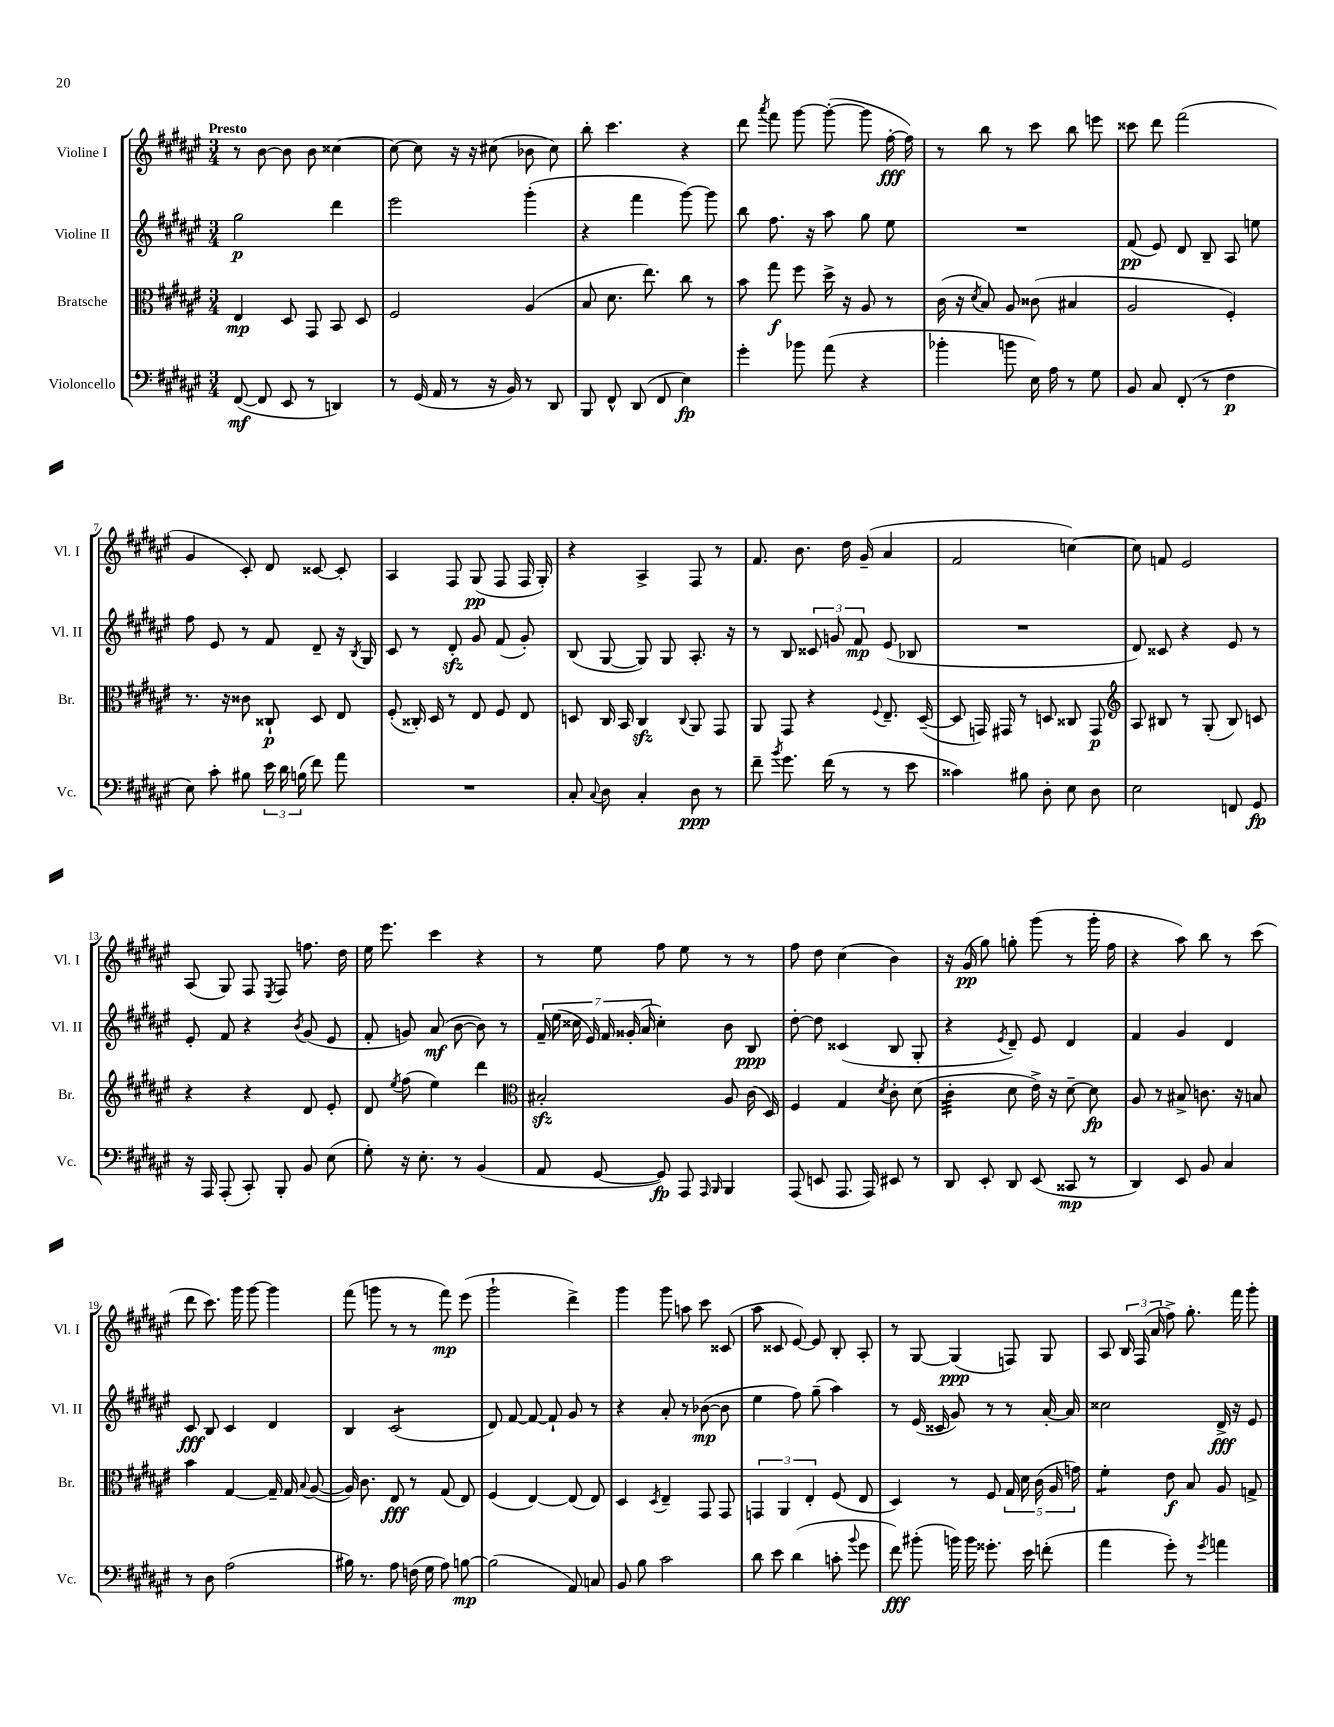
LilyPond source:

<<
\new StaffGroup <<
\new Staff = "s0" \with { instrumentName = "Violine I" shortInstrumentName = "Vl. I" } {
    \clef treble \key fis \major \numericTimeSignature \time 3/4 \tempo "Presto"
    \autoBeamOff r8 b'8~ b'8 b'8 cisis''4~ |
    cisis''8~ cisis''8 r16 r16 cis''8( bes'8 cis''8) |
    b''8-. cis'''4. r4 |
    dis'''8 \acciaccatura { ais'''8 } fis'''8 gis'''8~ gis'''8~-.( gis'''8 fis''16~-.\fff fis''16) |
    r8 b''8 r8 cis'''8 b''8 e'''8 |
    cisis'''8 dis'''8 fis'''2( |
    gis'4 cis'8-.) dis'8 cisis'8~ cisis'8-. |
    ais4 fis8 gis8\pp( fis8 fis16 gis16-.) |
    r4 ais4-> fis8 r8 |
    fis'8. b'8. dis''16 gis'16--( ais'4 |
    fis'2 c''4~) |
    c''8 f'8 eis'2 |
    ais8( gis8) fis8 \acciaccatura { eis8 } fis8 f''8. dis''16 |
    eis''16 eis'''8. cis'''4 r4 |
    r8 eis''8 fis''8 eis''8 r8 r8 |
    fis''8 dis''8 cis''4( b'4) |
    r16 gis'16\pp( gis''8) g''8-. gis'''8( r8 gis'''16-. fis''16 |
    r4 ais''8) b''8 r8 cis'''8( |
    dis'''8 cis'''8.) gis'''16 gis'''8~ gis'''4 |
    fis'''8( g'''8 r8 r8 fis'''8\mp) eis'''8( |
    gis'''2-! dis'''4->) |
    gis'''4 gis'''8 a''8 cis'''8 cisis'8( |
    ais''8 cisis'8 eis'8~) eis'8 b8-. ais8-. |
    r8 gis8~ gis4\ppp( f8) gis8 |
    ais8 \tuplet 3/2 { b16 fis16( ais'16 } fis''8->) gis''8.-. fis'''16 gis'''8-. \bar "|." |
}
\new Staff = "s1" \with { instrumentName = "Violine II" shortInstrumentName = "Vl. II" } {
    \clef treble \key fis \major \numericTimeSignature \time 3/4
    \autoBeamOff gis''2\p dis'''4 |
    eis'''2 gis'''4-.( |
    r4 fis'''4 gis'''8~) gis'''8 |
    b''8 fis''8. r16 ais''8 gis''8 eis''8 |
    R2. |
    fis'8\pp( eis'8) dis'8 b8-- ais8 e''8 |
    fis''8 eis'8 r8 fis'8 dis'8-- r16 \acciaccatura { b8 } gis16 |
    cis'8 r8 dis'8-.\sfz gis'8 fis'8( gis'8-.) |
    b8( gis8~ gis8) gis8 ais8.-. r16 |
    r8 b8 \tuplet 3/2 { cisis'8 g'8 fis'8\mp } eis'8( bes8 |
    R2. |
    dis'8) cisis'8 r4 eis'8 r8 |
    eis'8-. fis'8 r4 \acciaccatura { b'8 } gis'8( eis'8 |
    fis'8-. g'8) ais'8\mf( b'8~ b'8) r8 |
    \tuplet 7/4 { fis'16-- eis''16( cisis''16 eis'16) fis'16 gisis'16-.( ais'16 } cisis''4-.) b'8 b8\ppp |
    dis''8~-. dis''8 cisis'4( b8 gis8-. |
    r4 \acciaccatura { eis'8 } dis'8--) eis'8 dis'4 |
    fis'4 gis'4 dis'4 |
    cis'8\fff b8 cis'4 dis'4 |
    b4 cis'2:8( |
    dis'8) fis'8~ fis'8~ fis'8-! gis'8 r8 |
    r4 ais'8-. r8 bes'8~\mp( bes'8 |
    eis''4 fis''8) gis''8--( ais''4) |
    r8 eis'16( cisis'16 gis'8) r8 r8 ais'16~-. ais'16 |
    cisis''2 dis'16->\fff r16 eis'8 \bar "|." |
}
\new Staff = "s2" \with { instrumentName = "Bratsche" shortInstrumentName = "Br." } {
    \clef alto \key fis \major \numericTimeSignature \time 3/4
    \autoBeamOff eis4\mp dis8 gis,8 b,8 dis8 |
    fis2 ais4( |
    b8 dis'8. eis''8.) cis''8 r8 |
    b'8 gis''8\f fis''8 dis''16-> r16 ais8 r8 |
    cis'16( r16 \acciaccatura { dis'8 } b8) ais8 cisis'8( bis4 |
    ais2 fis4-.) |
    r8. r16 cisis'8 cisis8-!\p dis8 eis8 |
    fis8-.( cisis16-.) dis16 r8 eis8 fis8 eis8 |
    d8 cis16 b,16 cis4\sfz \appoggiatura { cis8 } ais,8 gis,8 |
    ais,8 gis,8 r4 \appoggiatura { fis8 } eis8.-- dis16~--( |
    dis8 g,16) gis,16 r8 d8 cisis8 gis,8\p |
    \clef treble ais8 bis8 r8 gis8-.( bis8) c'8 |
    r4 r4 dis'8 eis'8-. |
    dis'8 \acciaccatura { eis''8 } fis''8( eis''4) dis'''4 |
    \clef alto bis2-.\sfz ais8 cis'16( dis16) |
    fis4 gis4 \acciaccatura { dis'8 } cis'8-. dis'8( |
    cis'4:32-. dis'8 eis'16->) r16 dis'8~-- dis'8\fp |
    ais8 r8 bis8-> c'8. r16 b8 |
    b'4 gis4~ gis16-- gis16 \appoggiatura { b8 } ais8~( |
    ais16) cis'8. eis8\fff r8 gis8( eis8) |
    fis4( eis4~) eis8( eis8) |
    dis4 \acciaccatura { dis8 } eis4-- gis,8 gis,8 |
    \tuplet 3/2 { g,4 ais,4 eis4-. } fis8( eis8 |
    dis4) r8 fis8 \tuplet 5/4 { gis16 dis'16 cis'16( ais16 g'16) } |
    fis'4:8-. eis'8\f b8 ais8 g8-> \bar "|." |
}
\new Staff = "s3" \with { instrumentName = "Violoncello" shortInstrumentName = "Vc." } {
    \clef bass \key fis \major \numericTimeSignature \time 3/4
    \autoBeamOff fis,8~\mf( fis,8 eis,8 r8 d,4) |
    r8 gis,16( ais,16 r8 r16 b,16) r8 dis,8 |
    b,,8 fis,8-^ dis,8( fis,8 eis4\fp) |
    gis'4-. bes'8 ais'8( r4 |
    bes'4-. b'8 eis16) ais16 r8 gis8 |
    b,8 cis8 fis,8-.( r8 fis4\p |
    eis8) cis'8-. bis8 \tuplet 3/2 { eis'16 dis'16 b16( } fis'8) ais'8 |
    R2. |
    cis8-. \appoggiatura { cis8 } dis8 cis4-. dis8\ppp r8 |
    fis'8-- \acciaccatura { b'8 } gis'8. fis'16( r8 r8 eis'8 |
    cisis'4) bis8 dis8-. eis8 dis8 |
    eis2 f,8 gis,8\fp |
    r16 ais,,16 ais,,8-.( cis,8-.) b,,8-. b,8 eis8( |
    gis8-.) r16 eis8.-. r8 b,4( |
    ais,8 gis,8~ gis,8\fp) ais,,8 \grace { ais,,16 b,,16 } b,,4 |
    ais,,8( e,8 ais,,8. ais,,16) eis,8 r8 |
    dis,8 eis,8-. dis,8 eis,8( cisis,8\mp r8 |
    dis,4) eis,8 b,8 cis4 |
    r8 dis8 ais2( |
    bis16) r8. ais8 f16( gis16 ais8) b8~\mp |
    b2( ais,8) c8 |
    b,8 b8 cis'2 |
    dis'8 eis'8 dis'4( c'8-. \appoggiatura { b'8 } gis'8 |
    fis'8\fff) bis'8-.( b'16) b'16 gisis'8.-. eis'16 f'8-.( |
    ais'4 gis'8-.) r8 \acciaccatura { gis'8 } a'4 \bar "|." |
}
>>
>>
